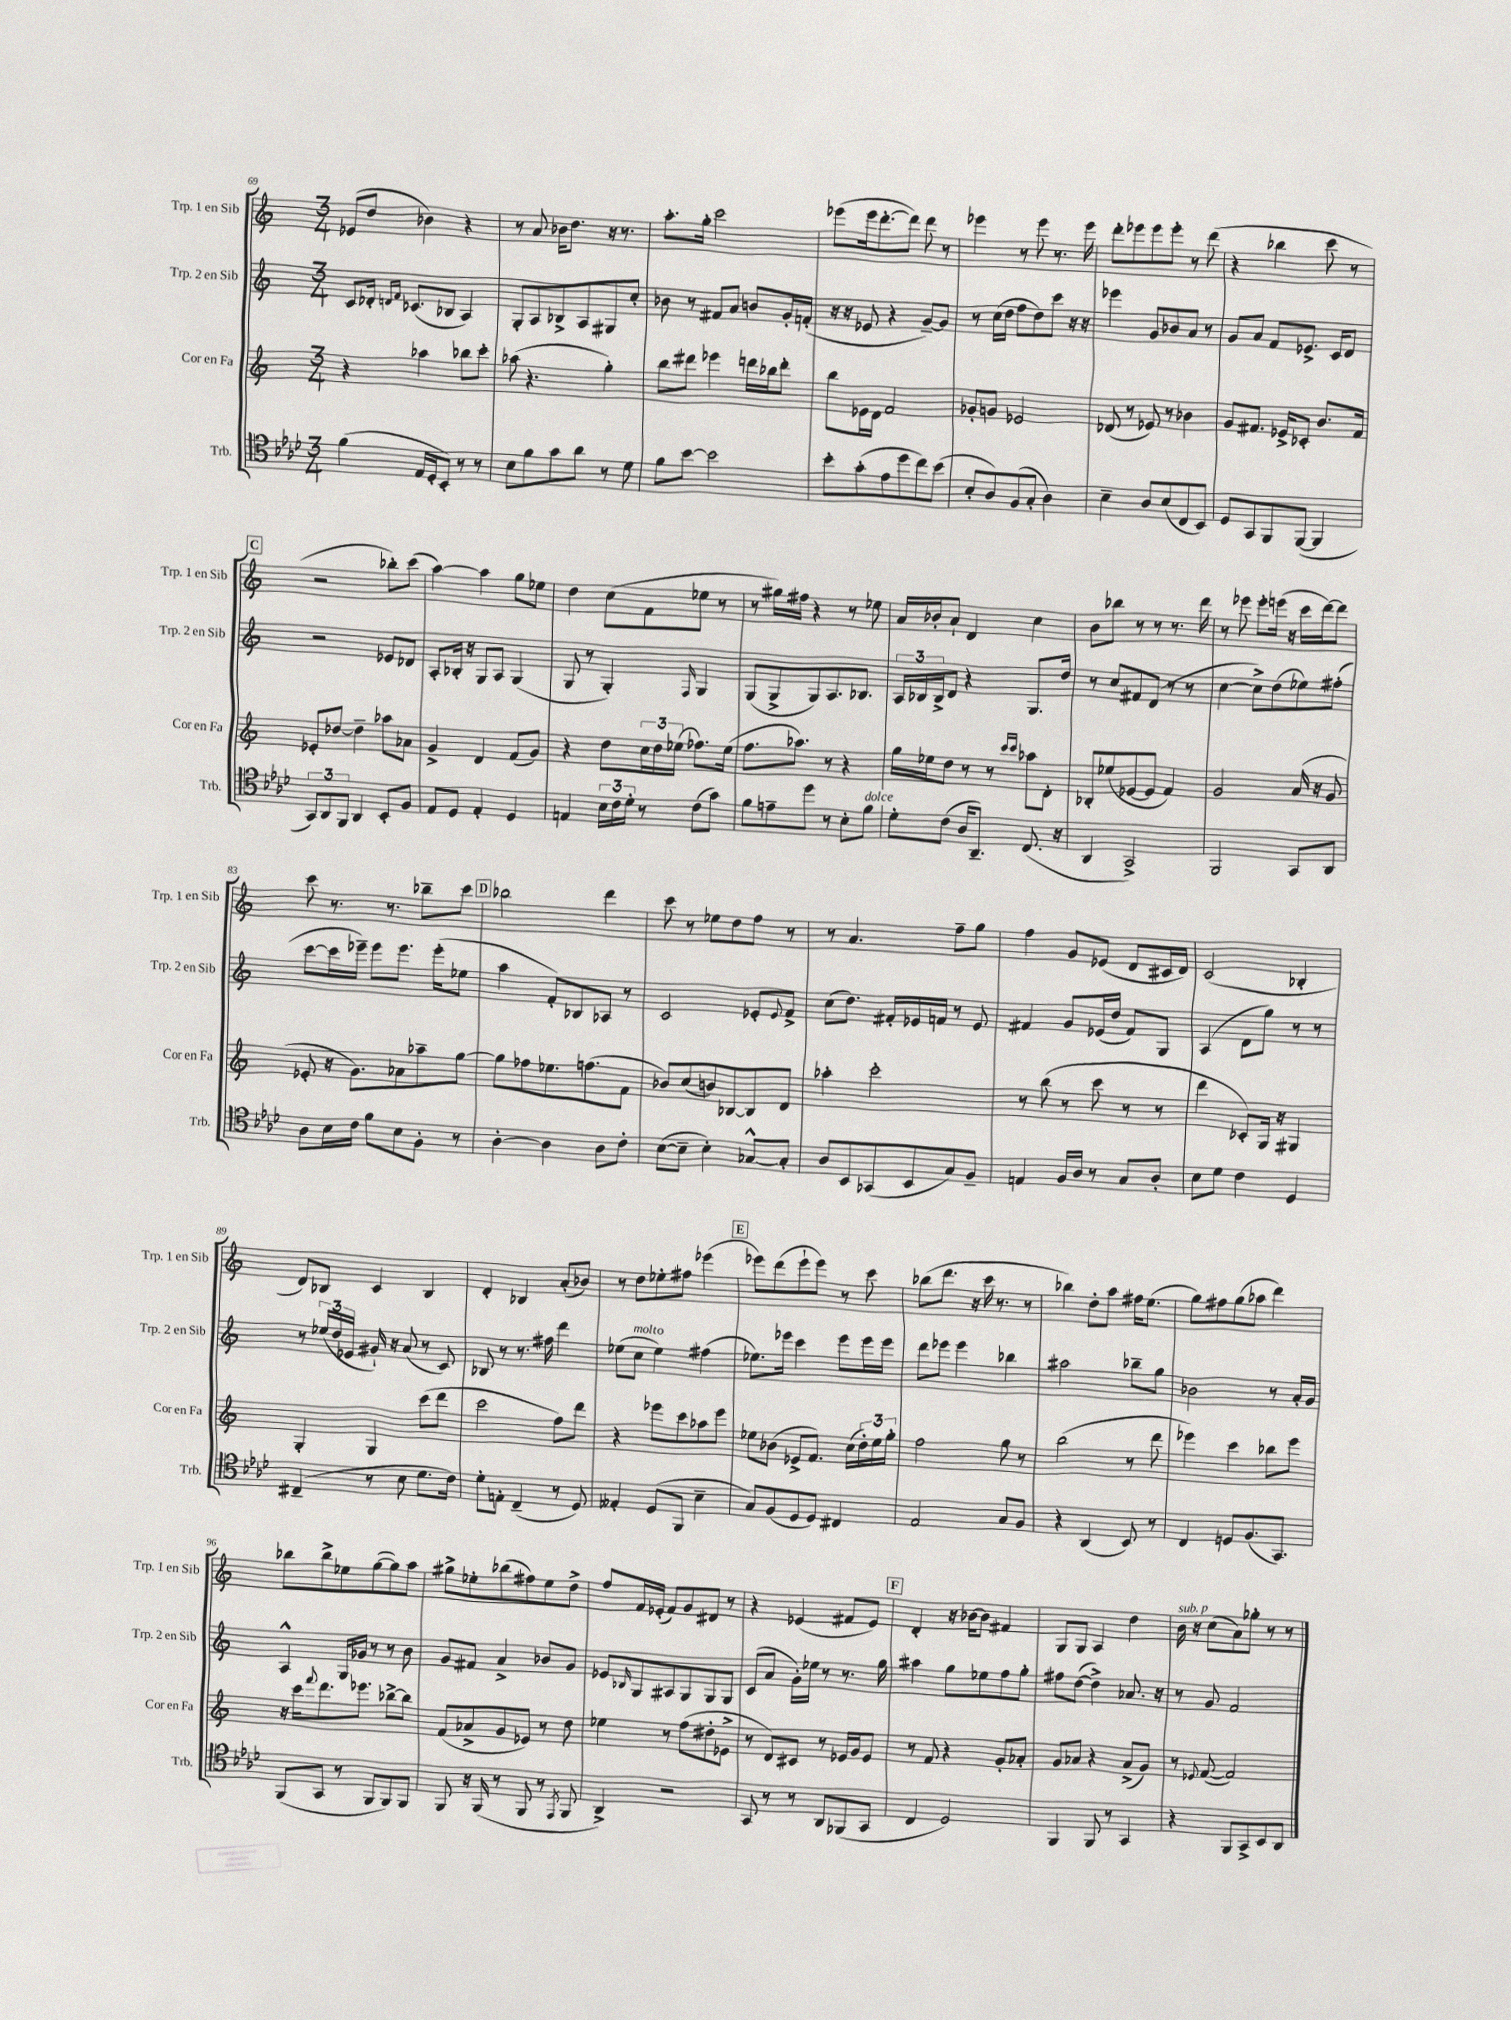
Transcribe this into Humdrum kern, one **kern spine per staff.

**kern	**kern	**kern	**kern
*staff4	*staff3	*staff2	*staff1
*clefC4	*clefG2	*clefG2	*clefG2
*k[b-e-a-d-]	*k[]	*k[]	*k[]
*M3/4	*M3/4	*M3/4	*M3/4
(4f\	4r	8c/L	(8e-/L
.	.	16d-'/Jk	8dd/J
.	.	16qqd/LL	.
.	.	16qqf/JJ	.
.	.	(8.c-/L	.
16E-/LL	4aa-\	.	4b-\)
16D-'/J	.	.	.
8BB-'/J)	.	8B-/J	.
8r	8bb-\L	4A/)	4r
8r	8ccc'\J	.	.
=	=	=	=
8B-\L	(8aa-\	8G'/L	8r
8f\	4.r	8A/	8a/
8g\	.	8B-^/	16b-\LK
.	.	.	8.dd\J
8a-\J	.	8A/	.
8r	4gg'\)	8G#/	16r
.	.	.	8.r
8d-\	.	8cc'/J	.
=	=	=	=
8f\L	8bb\L	8b-\	8.aa'\L
[8b-\J	8ddd#\J	8r	.
.	.	.	16gg'\Jk
2b-\]	4eee-\	8f#/L	2ccc\
.	.	8a/J	.
.	16ddd\LL	8b/L	.
.	16bb-\J	.	.
.	8ddd'\J	16g'/L	.
.	.	(16f'/JJ	.
=	=	=	=
8b-'\L	8bb\L	16r	(8eee-\L
.	.	16r	.
(8g'\	16e-\L	8e-/	16eee-\k
.	16d\JJ	.	[8.ddd'\
8e-\	2f/	4r	.
8dd-\	.	.	8ddd\]J)
8cc\)	.	[8g~/L)	8ddd\
(8b-\J	.	8g/]J	8r
=	=	=	=
8B-'/L	8g-'/L	8r	4eee-\
8A-/)	8g/J	(16cc\LL	.
.	.	16dd\JJ	.
(8F/	2e-/	8ff\L	8r
8G'/J	.	8dd\)	8eee-\
4A-\)	.	8ccc\J	8.r
.	.	16r	.
.	.	16r	16eee-\
=	=	=	=
4B-~\	(8d-/	4eee-\	8ddd'\L
.	8r	.	8eee-\
8A-/L	8e-/)	8g/L	8eee-\
(8B-/	8r	8b-/	8eee-'\J
8C/	4b-\	8a/J	8r
8BB-/J)	.	8r	(8ddd\
=	=	=	=
8D-/L	8g/L	8g/L	4r
8GG/	8.f#/J	8a/J	.
8FF/	.	8f/L	4bb-\
.	16e-^/LK	.	.
([8FF/J	8c-'/J	8.e-^/J	.
4FF/]	8.b/L	.	8ccc\
.	.	16c/LK	.
.	.	8d/J	8r
.	16f#/Jk	.	.
=	=	=	=
12GG/L)	8e-'/L	2r	2r
12AA-/	.	.	.
.	[8dd-/J	.	.
12FF/J	.	.	.
4AA-/	4dd-~\]	.	.
8BB-'/L	8aa-\L	8e-/L	8bb-'\L)
8F/J	8a-\J	8d-/J	(8ccc\J
=	=	=	=
8E-/L	4g^/	8A'/L	[4aa\)
8D-/J	.	16B-'/Jk	.
.	.	16r	.
4E-'/	4d/	8G/L	4aa\]
.	.	8A/J	.
4D-/	(8f/L	(4G/	8gg\L
.	8g/J)	.	8ee-\J
=	=	=	=
4E/	4r	8G/	4dd\
.	.	8r	.
24B-\LL	8dd\L	4G'/)	(8cc\L
24c\	.	.	.
24d-'\JJ	.	.	.
8r	24cc\L	.	8f\
.	24dd\	.	.
.	(24ee-\JJ	.	.
.	.	16qqF/	.
(8c\L	8.ff-\L)	4G/	8ee-\J
8g\J)	.	.	8r
.	(16ee-\Jk	.	.
=	=	=	=
8f\L	8.ff\L	(8G/L	8r
8e~\	.	8G^/	16gg#\LL)
.	8.aa-\J)	.	16ff#\JJ
8dd-\J	.	8G/)	4r
8r	8r	8.A/	.
8B-'\L	4r	.	8r
.	.	8.B-/J	.
8f\J	.	.	8ee-\
=	=	=	=
8d-'\L	16gg\LL	24A/LL	16a/LL
.	.	24B-/	.
.	16ee-\J	.	16b-'/J
.	.	24B-^/J	.
(8c\J	8dd\J	8d/J	8a`/J
16A-/LK	8r	4r	4d/
8.AA-~/J)	.	.	.
.	8r	.	.
.	16qqccc/LL	.	.
.	16qqccc/JJ	.	.
(8.C/	8aa-\L	8.G/L	4cc\
.	8d'\J	.	.
16r	.	16dd/Jk	.
=	=	=	=
4AA-/	8B-'/L	8r	8b\L
.	(8ee-/	8cc/L	8bb-\J
2GG^/)	[8e-/	8f#/	8r
.	8e-/]J	(8d/J	8r
.	4f/)	8r	8.r
.	.	8r	.
.	.	.	16ddd\
=	=	=	=
2FF/	2g/	[4cc\	8r
.	.	.	8eee-\
.	.	8cc^\]L)	8eee-'\L
.	.	(8dd\	(16eee\Jk
.	.	.	16r
8GG/L	(16a/	8ee-\)	16ccc\LL
.	16r	.	[16ddd\J)
8AA-/J	8g/	(8ff#'\J	8ddd\]J
=	=	=	=
8A-\L	8e-'/	[8ccc\L	8ccc\
16B-\L	16r	16ccc\]L	8.r
16c\JJ	8.g\L)	16eee-~\JJ)	.
8f\L	.	8eee-\L	.
.	.	.	8.r
8B-\	8a-\	8.eee-\J	.
8F'\J	8aa-~\	.	8bb-~\L
.	.	(16eee-'\LK	.
8r	[8gg\J	8ee-\J	8ccc\J
=	=	=	=
[4A-'\	8gg\]L	4aa\	2bb-\
.	8ff-\	.	.
4A-\]	8.ee-\	8f'/L)	.
.	.	8B-/	.
.	(8.ff\	.	.
8A-\L	.	8A-/J	4ddd\
8c'\J	8f\J	8r	.
=	=	=	=
([8B-\L	8b-/L)	2c/	8ccc\
8B-~\]J	(8cc/	.	8r
4B-'\)	8b/)	.	8ee-\L
.	[8B-/	.	8dd\
[8G-^^/L	8B-/]	8e-'/L	8ff\J
.	.	8qqe-/	.
8G-'/]J	8d/J	8f^/J	8r
=	=	=	=
8A-/L	4aa-'\	(8cc\L	8r
8BB-/	.	8.dd\J)	4.a/
(8GG-/	2ccc'\	.	.
.	.	16f#'/LL	.
8BB-/	.	16e-/	.
.	.	16f/JJ	.
8G/)	.	8r	8ff~\L
8F~/J	.	8e-/	8gg\J
=	=	=	=
4E/	8r	4f#/	4ff\
.	(8bb\	.	.
16F/LL	8r	8g/L	8g/L
16A-/JJ	.	.	.
8r	8ccc\	(16e-/L	(8e-/J
.	.	16dd/JJ	.
8G/L	8r	8f#/L)	8d/L
8A-'/J	8r	8G/J	16c#/L
.	.	.	16d/JJ)
=	=	=	=
8B-\L	4ddd\	(4A/	(2c/
8d-\J	.	.	.
4c\	8c-'/L)	8d\L	.
.	16G/Jk	8gg\J)	.
.	16r	.	.
4D-/	4G#/	8r	4B-'/
.	.	8r	.
=	=	=	=
(4C#~/	4G'/	8r	8d/L)
.	.	(24ee-/LL	8B-/J
.	.	24dd/	.
.	.	24e-/JJ	.
8r	4G/	16g#`/)	4c/
.	.	16r	.
8B-\	.	(8a/	.
8.d-\L	(8ccc\L	8r	4B-/
.	8ddd\J	8c/)	.
16c\Jk)	.	.	.
=	=	=	=
8d-'\L	2ccc\	8B-/	4d'/
8E'\J	.	8r	.
(4C~/	.	8.r	4B-/
.	.	16ff#\	.
8r	8ff\L)	4ddd\	(8a'/L
8D-/)	8ddd\J	.	8b-/J)
=	=	=	=
4E--'/	4r	(8ee-\L	8r
.	.	8cc\J	8dd\L
(8D-/L	8eee-\L	4ee-\)	8ee-'\
8FF/J	8ccc\	.	8ff#\J
4B-~\	8aa-\	(4ff#\	(4eee-\
.	8eee-\J	.	.
=	=	=	=
8G/L)	8ee-\L	8.ee-\L)	8eee-\L)
(8F/	(8b-\J	.	(8ddd\
.	.	16eee-\Jk	.
8D-/	8e-^/L	4ccc\	8eee-`\
8D-/J)	8.f/J)	.	8eee-\J)
4C#/	.	8eee-\L	8r
.	(16cc\LL	.	.
.	24dd'\)	16eee-\L	8ccc\
.	24ee-\	.	.
.	.	16eee-\JJ	.
.	24gg'\JJ	.	.
=	=	=	=
2E-/	2ff\	8ddd\L	(8bb-\L
.	.	8eee-\J	8.ddd\J
.	.	4eee-\	.
.	.	.	16r
.	.	.	16ccc\
.	.	.	8.r
8G/L	8gg\	4bb-\	.
8F/J	8r	.	8r
=	=	=	=
4r	(2bb\	2aa#\	4bb-\)
(4AA-/	.	.	8dd'\L
.	.	.	8aa\J
8BB-/)	8r	8bb-~\L	16ff#\LK
.	.	.	(8.ee\J
8r	8ddd\	8gg\J	.
=	=	=	=
4C/	4eee-\)	2b-\	8gg\L)
.	.	.	8ff#\
8D/L	4ccc\	.	(8gg\
(8.F/	.	.	8aa-\J
.	8bb-\L	8r	4ddd\)
8.GG/J)	.	.	.
.	8eee-\J	16a'/LL	.
.	.	16g/JJ	.
=	=	=	=
(8FF/L	16r	4A^^/	8bb-\L
.	16ccc\LK	.	.
.	8qqfff/	.	.
8GG/J	8.ddd\	.	8bb-^\
8r	.	16G/LL	8ee-\
.	8.eee-\J	16g-/JJ	.
8FF/L	.	8r	([8gg\
8FF/)	[8bb-^\L	8r	8gg\])
8FF/J	8bb-\]J	8b\	8aa\J
=	=	=	=
8FF/	(8f/L	8g/L	8gg#^\L
16r	8a-^/	8f#/J	8ee-'\
(16FF/	.	.	.
8r	8g/	4a^/	(8bb-\
8FF/	8e-/J)	.	8ff#\)
8r	8r	8b-/L	8ee-\
8qEE-/	.	.	.
8FF/	8dd\	8g/J	8dd^\J
=	=	=	=
4AA-^/)	4ee-\	8e-/L	8ff/L
.	.	16qqB-/	.
.	.	8G/	16f/L
.	.	.	(16e-'/JJ
2r	8r	8A#/	8f/L)
.	(8ff\L	8G/	8g/
.	8dd#'\	8G/	8d#/J
.	8e-^\J	8G/J	8r
=	=	=	=
8GG/	8r	(8c/L	4r
8r	8d/L)	8a/J	.
8r	8c#/J	16g'\LL)	(4e-/
.	.	16ee-\JJ	.
8AA-/L	8r	8r	.
(8FF-/	16e-/LL	8.r	8f#/L
.	16g/J	.	.
8GG/J	8e-/J	.	8e-/J)
.	.	16gg\	.
=	=	=	=
4C/	8r	4aa#\	4d'/
.	8f/	.	.
2D-/)	4r	8gg\L	16r
.	.	.	[16b-\LK
.	.	8ee-\	8b-\]J
.	8g'/L	8ff\	4f#/
.	8a-'/J	8gg'\J	.
=	=	=	=
4FF/	8g/L	8ff#\L	8G/L
.	8a-/J	([8dd\J	8G/J
8FF/	4r	4dd^\])	4A/
8r	.	.	.
4GG/	(8a-^/L	8.a-/	4dd\
.	8g/J)	.	.
.	.	16r	.
=	=	=	=
4r	8r	8r	16b\
.	.	.	16r
.	8qqe-/	.	.
.	([8f/	8g/	(8cc\L
8FF/L	2f/])	2f/	8a\)
8GG^/	.	.	8gg-'\J
8BB-/	.	.	8r
8AA-/J	.	.	8r
==	==	==	==
*-	*-	*-	*-
